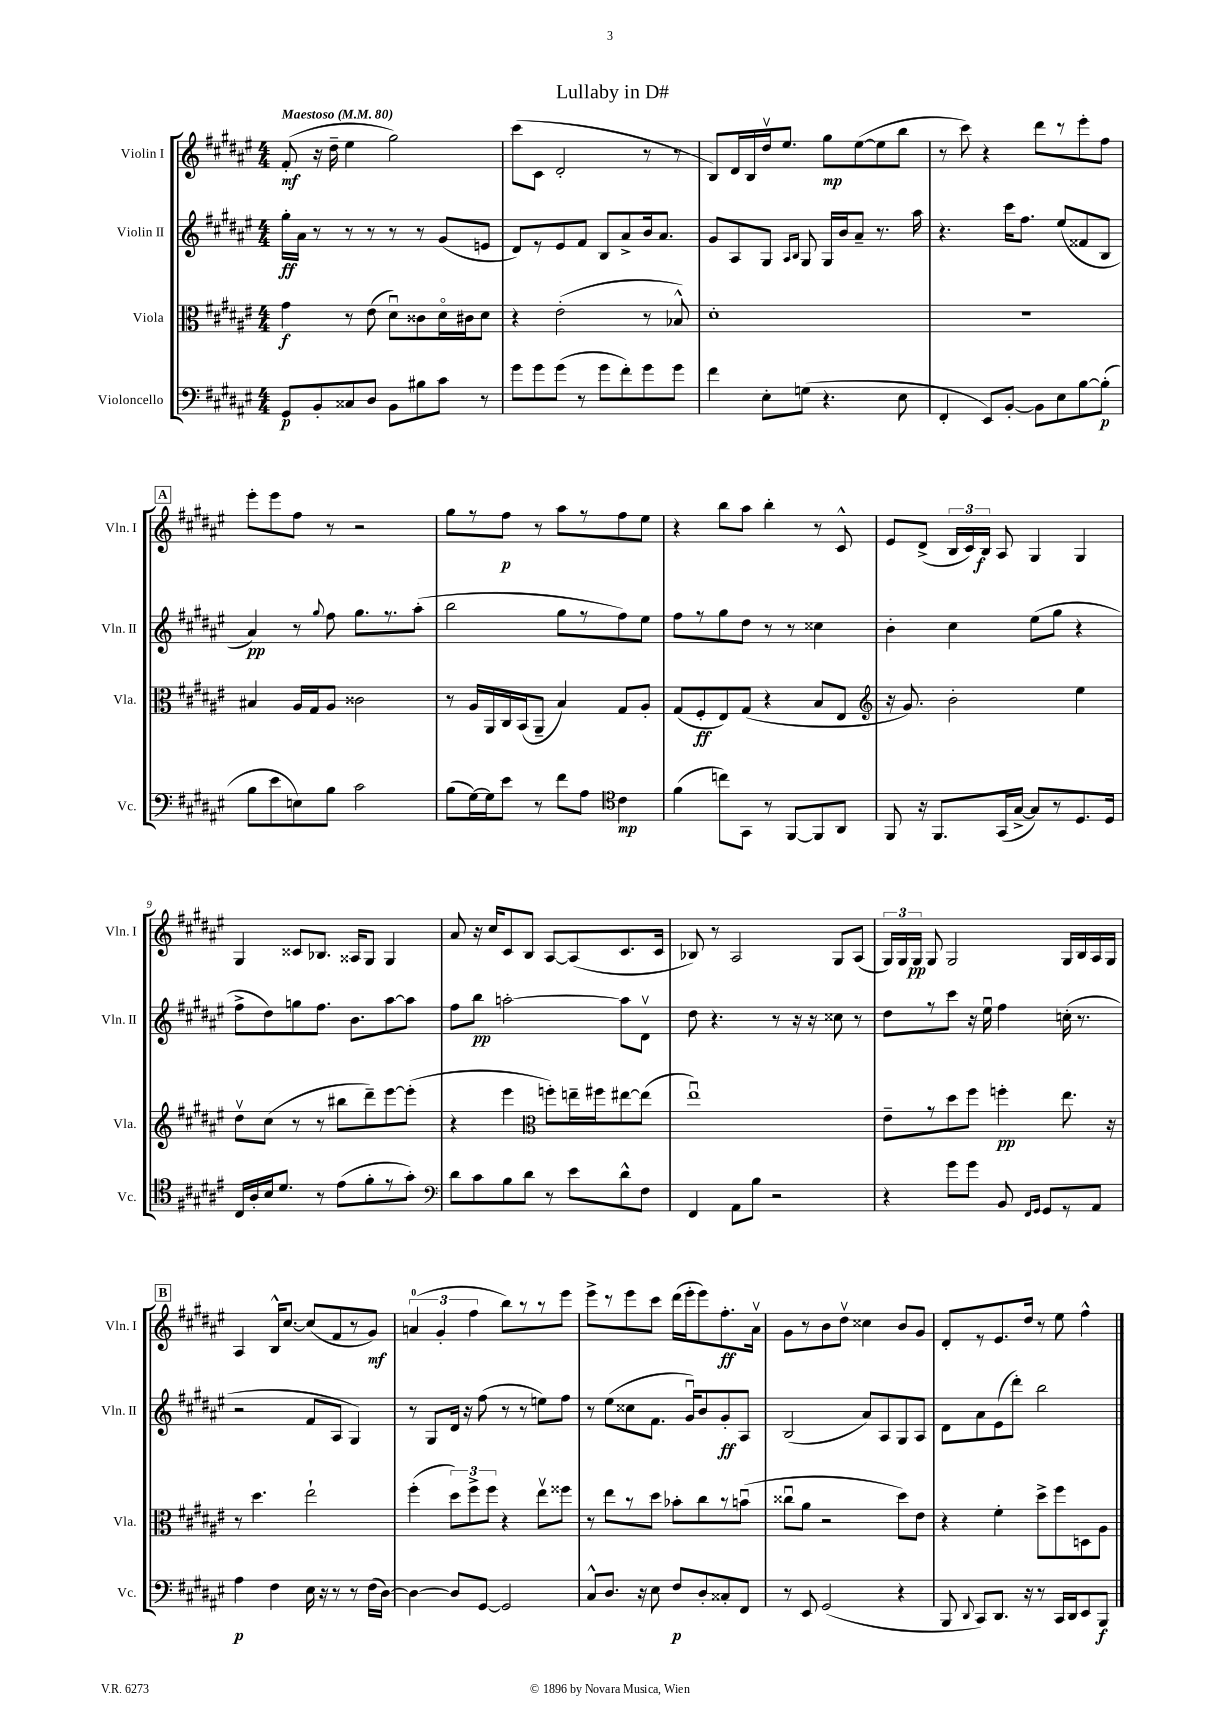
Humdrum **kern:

**kern	**dynam	**kern	**dynam	**kern	**dynam	**kern	**dynam
*part4	*part4	*part3	*part3	*part2	*part2	*part1	*part1
*staff4	*staff4	*staff3	*staff3	*staff2	*staff2	*staff1	*staff1
*I"Violoncello	*	*I"Viola	*	*I"Violin II	*	*I"Violin I	*
*I'Vc.	*	*I'Vla.	*	*I'Vln. II	*	*I'Vln. I	*
*clefF4	*	*clefC3	*	*clefG2	*	*clefG2	*
*k[f#c#g#d#a#e#]	*	*k[f#c#g#d#a#e#]	*	*k[f#c#g#d#a#e#]	*	*k[f#c#g#d#a#e#]	*
*M4/4	*	*M4/4	*	*M4/4	*	*M4/4	*
*MM80	*	*MM80	*	*MM80	*	*MM80	*
=1	=1	=1	=1	=1	=1	=1	=1
!	!	!	!	!	!	!LO:TX:a:B:t=Maestoso	!
8GG#/L	p	4g#\	f	16gg#'\LL	ff	(8f#'/	mf
.	.	.	.	16a#\JJ	.	.	.
8BB'/	.	.	.	8r	.	16r	.
.	.	.	.	.	.	16dd#~\	.
8C##X/	.	8r	.	8r	.	4ee#\	.
8D#/J	.	(8e#\	.	8r	.	.	.
8BB\L	.	8d#u\L)	.	8r	.	2gg#\)	.
8B#X\	.	8c##X\	.	8r	.	.	.
8c#\J	.	16d#\L	.	(8g#/L	.	.	.
.	.	16c#X\J	.	.	.	.	.
8r	.	8d#\J	.	8en/J	.	.	.
=2	=2	=2	=2	=2	=2	=2	=2
8g#\L	.	4r	.	8d#/L)	.	(8ccc#\L	.
8g#\	.	.	.	8r	.	8c#\J	.
(8g#\J	.	(2e#'\	.	8e#/	.	2d#'/	.
8r	.	.	.	8f#/J	.	.	.
8g#\L	.	.	.	8B/L	.	.	.
8f#'\)	.	.	.	8a#^/	.	.	.
8g#\	.	8r	.	16b/k	.	8r	.
.	.	.	.	8.a#/J	.	.	.
8g#\J	.	8B-X^^/)	.	.	.	8r	.
=3	=3	=3	=3	=3	=3	=3	=3
4f#\	.	1d#'	.	8g#/L	.	8B/L)	.
.	.	.	.	8A#/	.	16d#/L	.
.	.	.	.	.	.	16B/	.
8E#'\L	.	.	.	8G#/J	.	16dd#v/J	.
.	.	.	.	.	.	8.ee#/J	.
.	.	.	.	16qqA#/LL	.	.	.
.	.	.	.	16qqB/JJ	.	.	.
(8Gn\J	.	.	.	8G#/	.	.	.
4.r	.	.	.	16G#/LL	.	8gg#\L	mp
.	.	.	.	16b/J	.	.	.
.	.	.	.	8a#~/J	.	([8ee#\	.
.	.	.	.	8.r	.	8ee#\]	.
8E#\	.	.	.	.	.	8bb\J	.
.	.	.	.	16aa#\	.	.	.
=4	=4	=4	=4	=4	=4	=4	=4
4FF#'/	.	1r	.	4.r	.	8r	.
.	.	.	.	.	.	8ccc#\)	.
8EE#/L)	.	.	.	.	.	4r	.
[8BB'/J	.	.	.	16ccc#\KL	.	.	.
.	.	.	.	8.ff#\J	.	.	.
8BB\L]	.	.	.	.	.	8ddd#\L	.
8E#\	.	.	.	(8ee#/L	.	8r	.
[8B\	.	.	.	8f##X/	.	8eee#'\	.
(8B'\J]	p	.	.	8B/J	.	8ff#\J	.
!!LO:LB:g=z
!!LO:REH:place=s1:t=A
=5	=5	=5	=5	=5	=5	=5	=5
8B\L	.	4B#X/	.	4a#/)	pp	8eee#'\L	.
8e#\	.	.	.	.	.	8eee#\	.
8En\)	.	16A#/LL	.	8r	.	8ff#\J	.
.	.	16G#/J	.	.	.	.	.
.	.	.	.	8qqgg#/	.	.	.
8B\J	.	8A#/J	.	8ff#\	.	8r	.
2c#\	.	2c##X\	.	8.gg#\L	.	2r	.
.	.	.	.	8.r	.	.	.
.	.	.	.	(8aa#'\J	.	.	.
=6	=6	=6	=6	=6	=6	=6	=6
(8B\L	.	8r	.	2bb\	.	8gg#\L	.
[16G#\L)	.	16A#/LL	.	.	.	8r	.
16G#\J]	.	16AA#/	.	.	.	.	.
8e#\J	.	16C#/	.	.	.	8ff#\J	p
.	.	(16BB/J	.	.	.	.	.
8r	.	8AA#~/J	.	.	.	8r	.
8f#\L	.	4B/)	.	8gg#\L	.	8aa#\L	.
8A#\J	.	.	.	8r	.	8r	.
*clefC4	*	*	*	*	*	*	*
4c#\	mp	8G#/L	.	8ff#\)	.	8ff#\	.
.	.	8A#'/J	.	8ee#\J	.	8ee#\J	.
=7	=7	=7	=7	=7	=7	=7	=7
(4f#\	.	(8G#/L	.	8ff#\L	.	4r	.
.	.	8F#'/	ff	8r	.	.	.
8ccn\L)	.	8E#/)	.	8gg#\	.	8bb\L	.
8GG#\J	.	(8G#/J	.	8dd#\J	.	8aa#\J	.
8r	.	4r	.	8r	.	4bb'\	.
[8FF#/L	.	.	.	8r	.	.	.
8FF#/]	.	8B/L	.	4cc##X\	.	8r	.
8AA#/J	.	8E#/J	.	.	.	8c#^^/	.
=8	=8	=8	=8	=8	=8	=8	=8
*	*	*clefG2	*	*	*	*	*
8FF#/	.	16r	.	4b'\	.	8e#/L	.
.	.	8.g#/)	.	.	.	.	.
16r	.	.	.	.	.	(8d#^/J	.
8.FF#/L	.	.	.	.	.	.	.
.	.	2b'\	.	4cc#\	.	24B/LL	.
.	.	.	.	.	.	24c#/)	.
.	.	.	.	.	.	24B/JJ	f
(16GG#/L	.	.	.	.	.	8A#/	.
[16G#^/JJ	.	.	.	.	.	.	.
8G#/L])	.	.	.	(8ee#\L	.	4G#/	.
8r	.	.	.	8gg#\J	.	.	.
8.D#/	.	4ee#\	.	4r	.	4G#/	.
16D#/Jk	.	.	.	.	.	.	.
!!LO:LB:g=z
=9	=9	=9	=9	=9	=9	=9	=9
16C#/LL	.	8dd#v\L	.	8ff#^\L	.	4G#/	.
16A#'/	.	.	.	.	.	.	.
16B/J	.	(8cc#\J	.	8dd#\)	.	.	.
8.d#/J	.	.	.	.	.	.	.
.	.	8r	.	8ggn\	.	8c##X/L	.
8r	.	8r	.	8.ff#\J	.	8.B-X/J	.
(8e#\L	.	8bb#X\L	.	.	.	.	.
.	.	.	.	8.b\L	.	16A##X/KL	.
8f#'\	.	8ddd#~\)	.	.	.	8G#/J	.
8r	.	[8eee#\	.	[8aa#\	.	4G#/	.
8g#'\J)	.	(8eee#'\J]	.	8aa#\J]	.	.	.
=10	=10	=10	=10	=10	=10	=10	=10
*clefF4	*	*	*	*	*	*	*
8d#\L	.	4r	.	8ff#\L	.	8a#/	.
8c#\	.	.	.	8bb\J	pp	16r	.
.	.	.	.	.	.	16cc#/KL	.
8B\	.	4eee#\	.	[2aan'\	.	8c#/	.
8d#\J	.	.	.	.	.	8B/J	.
*	*	*clefC3	*	*	*	*	*
8r	.	8ffn'\L)	.	.	.	[8A#/L	.
8e#\L	.	16een~\L	.	.	.	(8A#/]	.
.	.	16ff#X\J	.	.	.	.	.
8d#^^\	.	[8ee#X\	.	8aa\L]	.	8.c#/	.
8F#\J	.	(8ee#\J]	.	8d#v\J	.	.	.
.	.	.	.	.	.	16c#/Jk	.
=11	=11	=11	=11	=11	=11	=11	=11
4FF#/	.	1ee#u)	.	8dd#\	.	8B-X/)	.
.	.	.	.	4.r	.	8r	.
8AA#\L	.	.	.	.	.	2A#/	.
8B\J	.	.	.	.	.	.	.
2r	.	.	.	8r	.	.	.
.	.	.	.	16r	.	.	.
.	.	.	.	16r	.	.	.
.	.	.	.	8cc##X\	.	8G#/L	.
.	.	.	.	8r	.	(8A#/J	.
=12	=12	=12	=12	=12	=12	=12	=12
4r	.	8e#~\L	.	8dd#\L	.	24G#/LL)	.
.	.	.	.	.	.	24G#/	.
.	.	.	.	.	.	24G#/JJ	pp
.	.	8r	.	8r	.	8G#/	.
8g#\L	.	8dd#\	.	8ccc#\J	.	2G#/	.
8g#\J	.	8ff#\J	.	16r	.	.	.
.	.	.	.	16ee#u\	.	.	.
8BB/	.	4ffn'\	pp	4ff#\	.	.	.
16qqFF#/LL	.	.	.	.	.	.	.
16qqGG#/JJ	.	.	.	.	.	.	.
8GG#/L	.	.	.	.	.	.	.
8r	.	8.ee#\	.	(16ccn'\	.	16G#/LL	.
.	.	.	.	8.r	.	16B/	.
8AA#/J	.	.	.	.	.	16A#/	.
.	.	16r	.	.	.	16G#/JJ	.
!!LO:LB:g=z
!!LO:REH:place=s1:t=B
=13	=13	=13	=13	=13	=13	=13	=13
4A#\	p	8r	.	2r	.	4A#/	.
.	.	4.dd#\	.	.	.	.	.
4F#\	.	.	.	.	.	16B^^/KL	.
.	.	.	.	.	.	[8.cc#/J	.
16E#\	.	2ee#`\	.	8f#/L	.	(8cc#/L]	.
16r	.	.	.	.	.	.	.
8r	.	.	.	8A#/J	.	8f#/	.
8r	.	.	.	4G#/)	.	8r	.
(16F#\LL	.	.	.	.	.	8g#/J)	mf
[16D#\JJ)	.	.	.	.	.	.	.
=14	=14	=14	=14	=14	=14	=14	=14
4D#\_	.	(4ff#'\	.	8r	.	(6an/	.
.	.	.	.	8G#/L	.	.	.
.	.	.	.	.	.	6g#'/	.
8D#/L]	.	12dd#\L)	.	16d#/Jk	.	.	.
.	.	.	.	16r	.	.	.
.	.	12ff#^\	.	.	.	6ff#\	.
[8GG#/J	.	.	.	(8ff#\	.	.	.
.	.	12ff#\J	.	.	.	.	.
2GG#/]	.	4r	.	8r	.	8bb\L)	.
.	.	.	.	8r	.	8r	.
.	.	8ee#v\L	.	8een\L)	.	8r	.
.	.	8ff##X\J	.	8ff#\J	.	8eee#\J	.
=15	=15	=15	=15	=15	=15	=15	=15
8C#^^/L	.	8r	.	8r	.	8eee#^\L	.
8.D#/J	.	8ee#\L	.	(8ee#\L	.	8r	.
.	.	8r	.	8cc##X\	.	8eee#\	.
16r	.	.	.	.	.	.	.
8E#\	.	8dd#\J	.	8.f#\J	.	8ccc#\J	.
8F#/L	p	8b-X'\L	.	.	.	(16ddd#\LL	.
.	.	.	.	16g#u/KL)	.	16eee#'\J	.
8D#'/	.	8cc#\	.	8b/	.	8eee#\)	.
8C##X'/	.	8r	.	8g#'/	ff	8.ff#'\	ff
8FF#/J	.	(8bnu\J	.	8A#/J	.	.	.
.	.	.	.	.	.	16a#v\Jk	.
=16	=16	=16	=16	=16	=16	=16	=16
8r	.	8cc##Xu\L	.	(2B/	.	8g#\L	.
8EE#/	.	8a#\J	.	.	.	8r	.
(2GG#/	.	2r	.	.	.	8b\	.
.	.	.	.	.	.	8dd#v\J	.
.	.	.	.	8a#/L)	.	4cc##X\	.
.	.	.	.	8A#/	.	.	.
4r	.	8dd#\L)	.	8G#/	.	8b/L	.
.	.	8e#\J	.	8A#/J	.	8g#/J	.
=17	=17	=17	=17	=17	=17	=17	=17
8BBB/	.	4r	.	8d#\L	.	8d#'/L	.
8qqDD#/	.	.	.	.	.	.	.
8CC#/L)	.	.	.	8a#\	.	8r	.
8.DD#/J	.	4f#'\	.	(8e#\	.	8.e#/	.
.	.	.	.	8ddd#'\J)	.	.	.
16r	.	.	.	.	.	16dd#/Jk	.
8r	.	8dd#^\L	.	2bb\	.	8r	.
16CC#/LL	.	8ff#\	.	.	.	8ee#\	.
16DD#/J	.	.	.	.	.	.	.
8EE#/	.	8Dn\	.	.	.	4ff#^^\	.
8BBB/J	f	8A#\J	.	.	.	.	.
==	==	==	==	==	==	==	==
*-	*-	*-	*-	*-	*-	*-	*-
